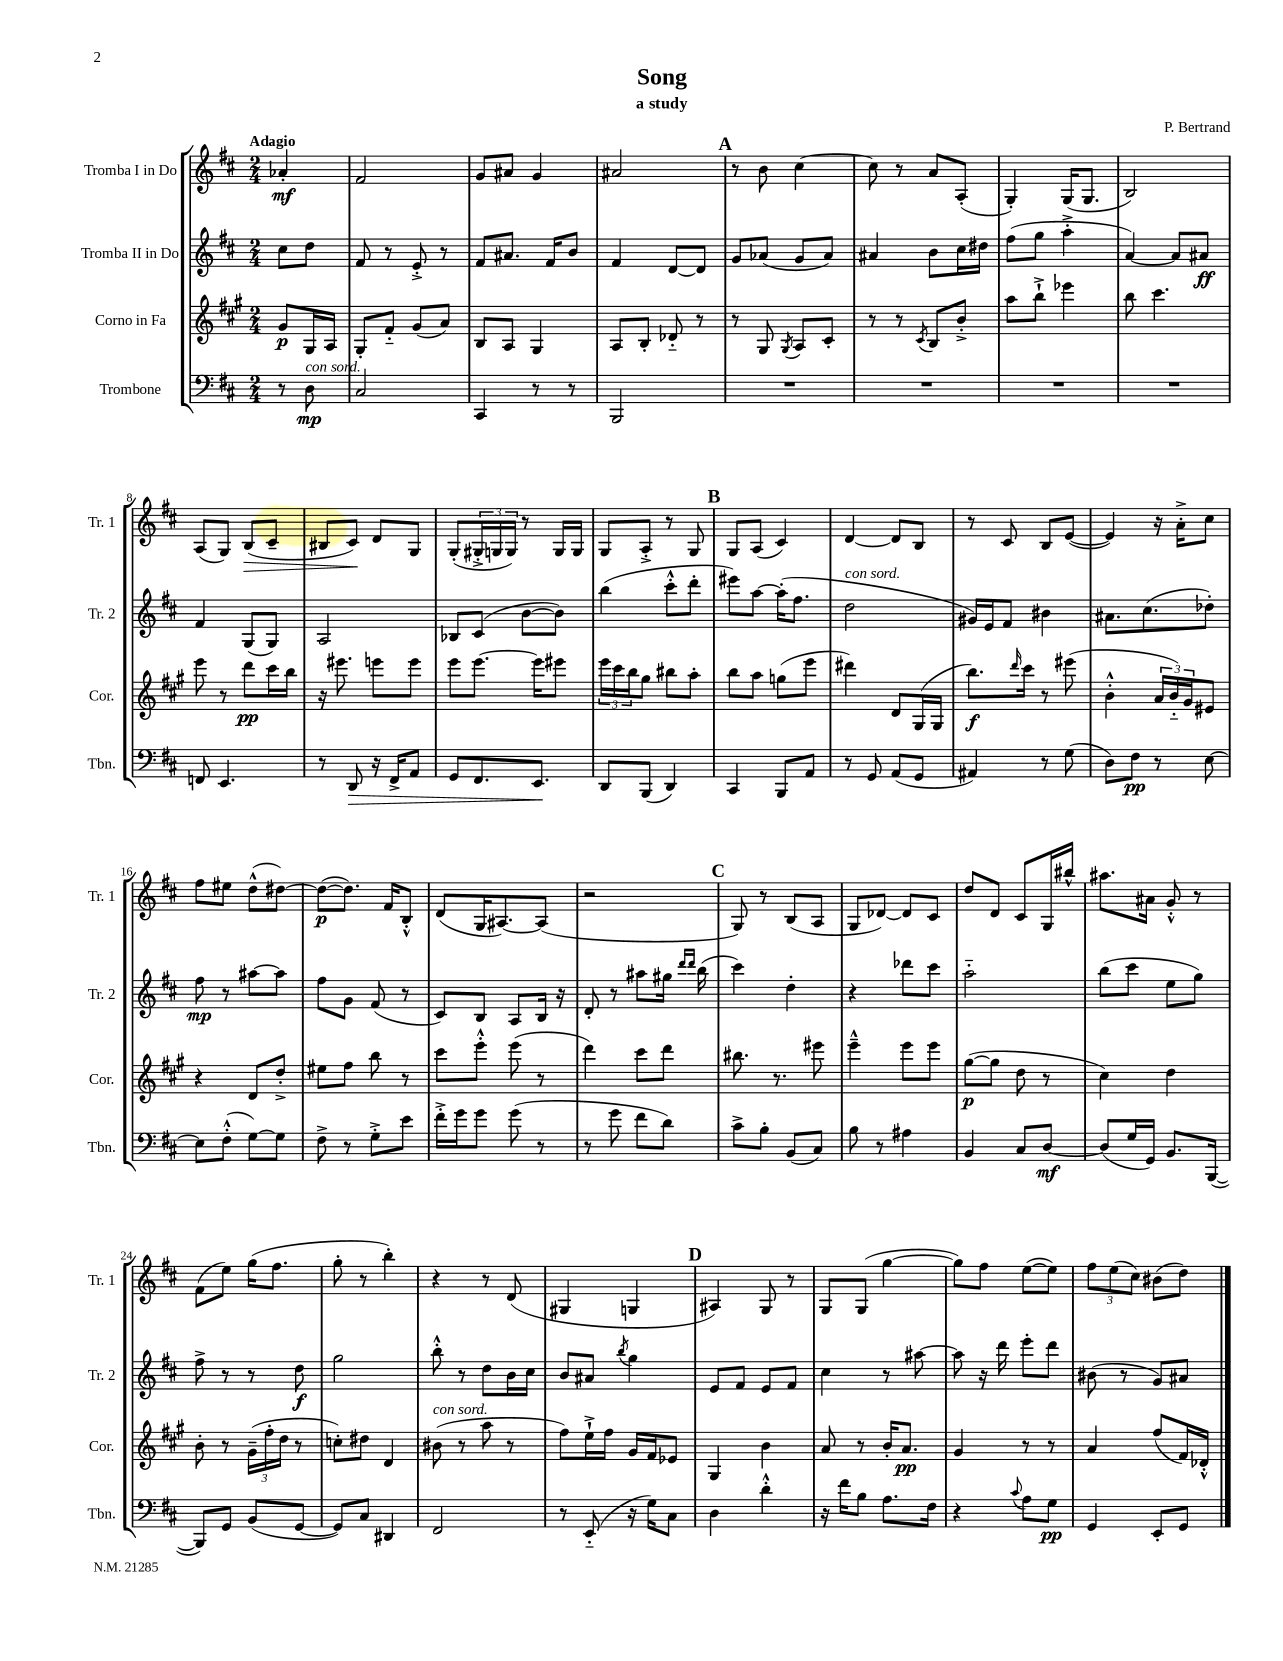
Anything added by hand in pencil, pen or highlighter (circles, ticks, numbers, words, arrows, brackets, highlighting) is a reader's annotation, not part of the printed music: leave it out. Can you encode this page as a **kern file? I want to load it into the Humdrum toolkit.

**kern	**dynam	**kern	**dynam	**kern	**dynam	**kern	**dynam
*part4	*part4	*part3	*part3	*part2	*part2	*part1	*part1
*staff4	*staff4	*staff3	*staff3	*staff2	*staff2	*staff1	*staff1
*I"Trombone	*	*I"Corno in Fa	*	*I"Tromba II in Do	*	*I"Tromba I in Do	*
*I'Tbn.	*	*I'Cor.	*	*I'Tr. 2	*	*I'Tr. 1	*
*clefF4	*	*clefG2	*	*clefG2	*	*clefG2	*
*k[f#c#]	*	*k[f#c#g#]	*	*k[f#c#]	*	*k[f#c#]	*
*M2/4	*	*M2/4	*	*M2/4	*	*M2/4	*
=	=	=	=	=	=	=	=
!	!	!	!	!	!	!LO:TX:a:B:t=Adagio	!
8r	.	8g#/L	p	8cc#\L	.	4a-X'/	mf
!LO:TX:a:i:t=con sord.	!	!	!	!	!	!	!
8D\	mp	16G#/L	.	8dd\J	.	.	.
.	.	16A/JJ	.	.	.	.	.
=1	=1	=1	=1	=1	=1	=1	=1
2C#/	.	8G#'/L	.	8f#/	.	2f#/	.
.	.	8f#/J	.	8r	.	.	.
.	.	(8g#/L	.	8e'^/	.	.	.
.	.	8a/J)	.	8r	.	.	.
=2	=2	=2	=2	=2	=2	=2	=2
4CC#/	.	8B/L	.	8f#/L	.	8g/L	.
.	.	8A/J	.	8.a#X/J	.	8a#X/J	.
8r	.	4G#/	.	.	.	4g/	.
.	.	.	.	16f#/KL	.	.	.
8r	.	.	.	8b/J	.	.	.
=3	=3	=3	=3	=3	=3	=3	=3
2BBB/	.	8A/L	.	4f#/	.	2a#X/	.
.	.	8B'/J	.	.	.	.	.
.	.	8d-X/	.	[8d/L	.	.	.
.	.	8r	.	8d/J]	.	.	.
!!LO:REH:place=s1:t=A
=4	=4	=4	=4	=4	=4	=4	=4
2r	.	8r	.	8g/L	.	8r	.
.	.	8G#/	.	(8a-X/J	.	8b\	.
.	.	8qG#/	.	.	.	.	.
.	.	8A/L	.	8g/L	.	[4cc#\	.
.	.	8c#'/J	.	8a-/J)	.	.	.
=5	=5	=5	=5	=5	=5	=5	=5
2r	.	8r	.	4a#X/	.	8cc#\]	.
.	.	8r	.	.	.	8r	.
.	.	8qc#/	.	.	.	.	.
.	.	8B/L	.	8b\L	.	8a/L	.
.	.	8b'^/J	.	16cc#\L	.	(8A'/J	.
.	.	.	.	16dd#X\JJ	.	.	.
=6	=6	=6	=6	=6	=6	=6	=6
2r	.	8aa\L	.	(8ff#\L	.	4G'/)	.
.	.	8bb`^\J	.	8gg\J	.	.	.
.	.	4eee-X\	.	4aa'^\	.	(16G/KL	.
.	.	.	.	.	.	8.G/J	.
=7	=7	=7	=7	=7	=7	=7	=7
2r	.	8bb\	.	[4a/)	.	2B/)	.
.	.	4.ccc#\	.	.	.	.	.
.	.	.	.	8a/L]	.	.	.
.	.	.	.	8a#X/J	ff	.	.
!!LO:LB:g=z
=8	=8	=8	=8	=8	=8	=8	=8
8FFn/	.	8eee\	.	4f#/	.	(8A/L	.
4.EE/	.	8r	.	.	.	8G/J)	.
!	!	!	!	!	!	!	!LO:HP:b
.	.	8ddd\L	pp	(8G/L	.	(8B/L	>
.	.	16ccc#\L	.	8G/J)	.	8c#~/J	.
.	.	16bb\JJ	.	.	.	.	.
=9	=9	=9	=9	=9	=9	=9	=9
8r	.	16r	.	2A/	.	8B#X/L	.
.	.	8.eee#X\	.	.	.	.	.
!	!LO:HP:b	!	!	!	!	!	!
8DD/	>	.	.	.	.	8c#/J)	.
16r	.	8eeen\L	.	.	.	8d/L	]
16FF#^/KL	.	.	.	.	.	.	.
8AA/J	.	8eee\J	.	.	.	8G/J	.
=10	=10	=10	=10	=10	=10	=10	=10
8GG/L	.	8eee\L	.	8B-X/L	.	(8G'/L	.
8.FF#/	.	[8.eee\J	.	(8c#/J	.	24G#X'^/L	.
.	.	.	.	.	.	24Gn/	.
.	.	.	.	.	.	24G/JJ)	.
.	.	.	.	[8b\L	.	8r	.
8.EE/J	.	16eee\KL]	.	.	.	.	.
.	.	8eee#X\J	.	8b\J])	.	16G/LL	.
.	.	.	.	.	.	16G/JJ	.
.	]	.	.	.	.	.	.
=11	=11	=11	=11	=11	=11	=11	=11
8DD/L	.	24eee\LL	.	(4bb\	.	8G/L	.
.	.	24ccc#\	.	.	.	.	.
.	.	24bb\J	.	.	.	.	.
(8BBB/J	.	8gg#\J	.	.	.	8A'^/J	.
4DD/)	.	8bb#X\L	.	8ccc#'^^\L	.	8r	.
.	.	8aa'\J	.	8ddd'\J	.	8G/	.
!!LO:REH:place=s1:t=B
=12	=12	=12	=12	=12	=12	=12	=12
4CC#/	.	8bb\L	.	8eee#X\L)	.	8G/L	.
.	.	8aa\J	.	[8aa\J	.	(8A/J	.
8BBB/L	.	(8ggn\L	.	(16aa'\KL]	.	4c#/)	.
.	.	.	.	8.ff#\J	.	.	.
8AA/J	.	8eee\J	.	.	.	.	.
=13	=13	=13	=13	=13	=13	=13	=13
!	!	!	!	!LO:TX:a:i:t=con sord.	!	!	!
8r	.	4ddd#X\)	.	2dd\	.	[4d/	.
8GG/	.	.	.	.	.	.	.
(8AA/L	.	8d/L	.	.	.	8d/L]	.
8GG/J	.	(16G#/L	.	.	.	8B/J	.
.	.	16G#/JJ	.	.	.	.	.
=14	=14	=14	=14	=14	=14	=14	=14
4AA#X/)	.	8.bb\L)	f	16g#X/LL)	.	8r	.
.	.	.	.	16e/J	.	.	.
.	.	.	.	8f#/J	.	8c#/	.
.	.	16qqddd/	.	.	.	.	.
.	.	16ccc#\Jk	.	.	.	.	.
8r	.	8r	.	4b#X\	.	8B/L	.
(8G\	.	(8eee#X\	.	.	.	([8e/J	.
=15	=15	=15	=15	=15	=15	=15	=15
8D\L)	.	4b'^^\	.	8.a#X\L	.	4e/])	.
8F#\J	pp	.	.	.	.	.	.
.	.	.	.	(8.cc#\	.	.	.
8r	.	24a/LL	.	.	.	16r	.
.	.	24b/)	.	.	.	.	.
.	.	.	.	.	.	16a'^\KL	.
.	.	24g#/J	.	.	.	.	.
[8E\	.	8e#X/J	.	8dd-X'\J)	.	8cc#\J	.
!!LO:LB:g=z
=16	=16	=16	=16	=16	=16	=16	=16
8E\L]	.	4r	.	8ff#\	mp	8ff#\L	.
(8F#'^^\J	.	.	.	8r	.	8ee#X\J	.
[8G\L)	.	8d/L	.	[8aa#X\L	.	(8dd^^\L	.
8G\J]	.	8dd'^/J	.	8aa#\J]	.	[8dd#X\J)	.
=17	=17	=17	=17	=17	=17	=17	=17
8F#^\	.	8ee#X\L	.	8ff#\L	.	(8dd#\L_	p
8r	.	8ff#\J	.	8g\J	.	8.dd#\J])	.
8G'^\L	.	8bb\	.	(8f#/	.	.	.
.	.	.	.	.	.	16f#/KL	.
8e\J	.	8r	.	8r	.	8B'^^/J	.
=18	=18	=18	=18	=18	=18	=18	=18
16f#'^\LL	.	8ccc#\L	.	8c#/L)	.	(8d/L	.
16g\J	.	.	.	.	.	.	.
8g\J	.	8eee'^^\J	.	8B/J	.	16G/K	.
.	.	.	.	.	.	[8.A#X/)	.
(8g\	.	(8eee\	.	8A/L	.	.	.
8r	.	8r	.	16B/Jk	.	(8A#/J]	.
.	.	.	.	16r	.	.	.
=19	=19	=19	=19	=19	=19	=19	=19
8r	.	4ddd\)	.	8d'/	.	2r	.
8g\	.	.	.	8r	.	.	.
8f#\L	.	8ccc#\L	.	8aa#X\L	.	.	.
8d\J)	.	8ddd\J	.	16gg#X\Jk	.	.	.
.	.	.	.	16qqddd/LL	.	.	.
.	.	.	.	16qqddd/JJ	.	.	.
.	.	.	.	(16bb\	.	.	.
!!LO:REH:place=s1:t=C
=20	=20	=20	=20	=20	=20	=20	=20
8c#^\L	.	8.bb#X\	.	4ccc#\)	.	8G/)	.
8B'\J	.	.	.	.	.	8r	.
.	.	8.r	.	.	.	.	.
(8BB/L	.	.	.	4dd'\	.	(8B/L	.
8C#/J)	.	8eee#X\	.	.	.	8A/J	.
=21	=21	=21	=21	=21	=21	=21	=21
8B\	.	4eee~^^\	.	4r	.	8G/L	.
8r	.	.	.	.	.	[8d-X/J)	.
4A#X\	.	8eee\L	.	8ddd-X\L	.	8d-/L]	.
.	.	8eee\J	.	8ccc#\J	.	8c#/J	.
=22	=22	=22	=22	=22	=22	=22	=22
4BB/	.	([8gg#\L	p	2aa\	.	8dd/L	.
.	.	8gg#\J]	.	.	.	8d/J	.
8C#/L	.	8dd\	.	.	.	8c#/L	.
[8D/J	mf	8r	.	.	.	16G/L	.
.	.	.	.	.	.	16bb#X^^/JJ	.
=23	=23	=23	=23	=23	=23	=23	=23
(8D/L]	.	4cc#\)	.	(8bb\L	.	8.aa#X\L	.
16G/L	.	.	.	8ccc#\J	.	.	.
16GG/JJ)	.	.	.	.	.	16a#X\Jk	.
8.BB/L	.	4dd\	.	8ee\L	.	8g'^^/	.
.	.	.	.	8gg\J)	.	8r	.
([16BBB/Jk	.	.	.	.	.	.	.
!!LO:LB:g=z
=24	=24	=24	=24	=24	=24	=24	=24
8BBB/L])	.	8b'\	.	8ff#^\	.	(8f#\L	.
8GG/J	.	8r	.	8r	.	8ee\J)	.
(8BB/L	.	(24g#~\LL	.	8r	.	(16gg\KL	.
.	.	24ff#'\	.	.	.	.	.
.	.	.	.	.	.	8.ff#\J	.
.	.	24dd\JJ	.	.	.	.	.
[8GG/J	.	8r	.	8dd\	f	.	.
=25	=25	=25	=25	=25	=25	=25	=25
8GG/L])	.	8ccn'\L)	.	2gg\	.	8gg'\	.
8C#/J	.	8dd#X\J	.	.	.	8r	.
4DD#X/	.	4d/	.	.	.	4bb'\)	.
=26	=26	=26	=26	=26	=26	=26	=26
!	!	!LO:TX:a:i:t=con sord.	!	!	!	!	!
2FF#/	.	(8b#X\	.	8bb'^^\	.	4r	.
.	.	8r	.	8r	.	.	.
.	.	8aa\	.	8dd\L	.	8r	.
.	.	8r	.	16b\L	.	(8d/	.
.	.	.	.	16cc#\JJ	.	.	.
=27	=27	=27	=27	=27	=27	=27	=27
8r	.	8ff#\L)	.	8b/L	.	4G#X/	.
(8EE/	.	16ee`^\L	.	8a#X/J	.	.	.
.	.	16ff#\JJ	.	.	.	.	.
.	.	.	.	8qbb/	.	.	.
16r	.	16g#/LL	.	4gg\	.	4Gn/	.
16G\KL)	.	16f#/J	.	.	.	.	.
8C#\J	.	8e-X/J	.	.	.	.	.
!!LO:REH:place=s1:t=D
=28	=28	=28	=28	=28	=28	=28	=28
4D\	.	4G#/	.	8e/L	.	4A#X/)	.
.	.	.	.	8f#/J	.	.	.
4d'^^\	.	4b\	.	8e/L	.	8G/	.
.	.	.	.	8f#/J	.	8r	.
=29	=29	=29	=29	=29	=29	=29	=29
16r	.	8a/	.	4cc#\	.	8G/L	.
16f#\KL	.	.	.	.	.	.	.
8B\J	.	8r	.	.	.	(8G/J	.
8.A\L	.	16b'/KL	.	8r	.	[4gg\	.
.	.	8.a/J	pp	.	.	.	.
.	.	.	.	[8aa#X\	.	.	.
16F#\Jk	.	.	.	.	.	.	.
=30	=30	=30	=30	=30	=30	=30	=30
4r	.	4g#/	.	8aa#\]	.	8gg\L])	.
.	.	.	.	16r	.	8ff#\J	.
.	.	.	.	16ddd\	.	.	.
8qqc#/	.	.	.	.	.	.	.
8A\L	.	8r	.	8eee'\L	.	([8ee\L	.
8G\J	pp	8r	.	8ddd\J	.	8ee\J])	.
=31	=31	=31	=31	=31	=31	=31	=31
4GG/	.	4a/	.	(8b#X\	.	12ff#\L	.
.	.	.	.	.	.	(12ee\	.
.	.	.	.	8r	.	.	.
.	.	.	.	.	.	12cc#\J)	.
8EE'/L	.	(8ff#/L	.	8g/L)	.	(8b#X\L	.
8GG/J	.	16f#/L)	.	8a#X/J	.	8dd\J)	.
.	.	16d-X'^^/JJ	.	.	.	.	.
==	==	==	==	==	==	==	==
*-	*-	*-	*-	*-	*-	*-	*-
